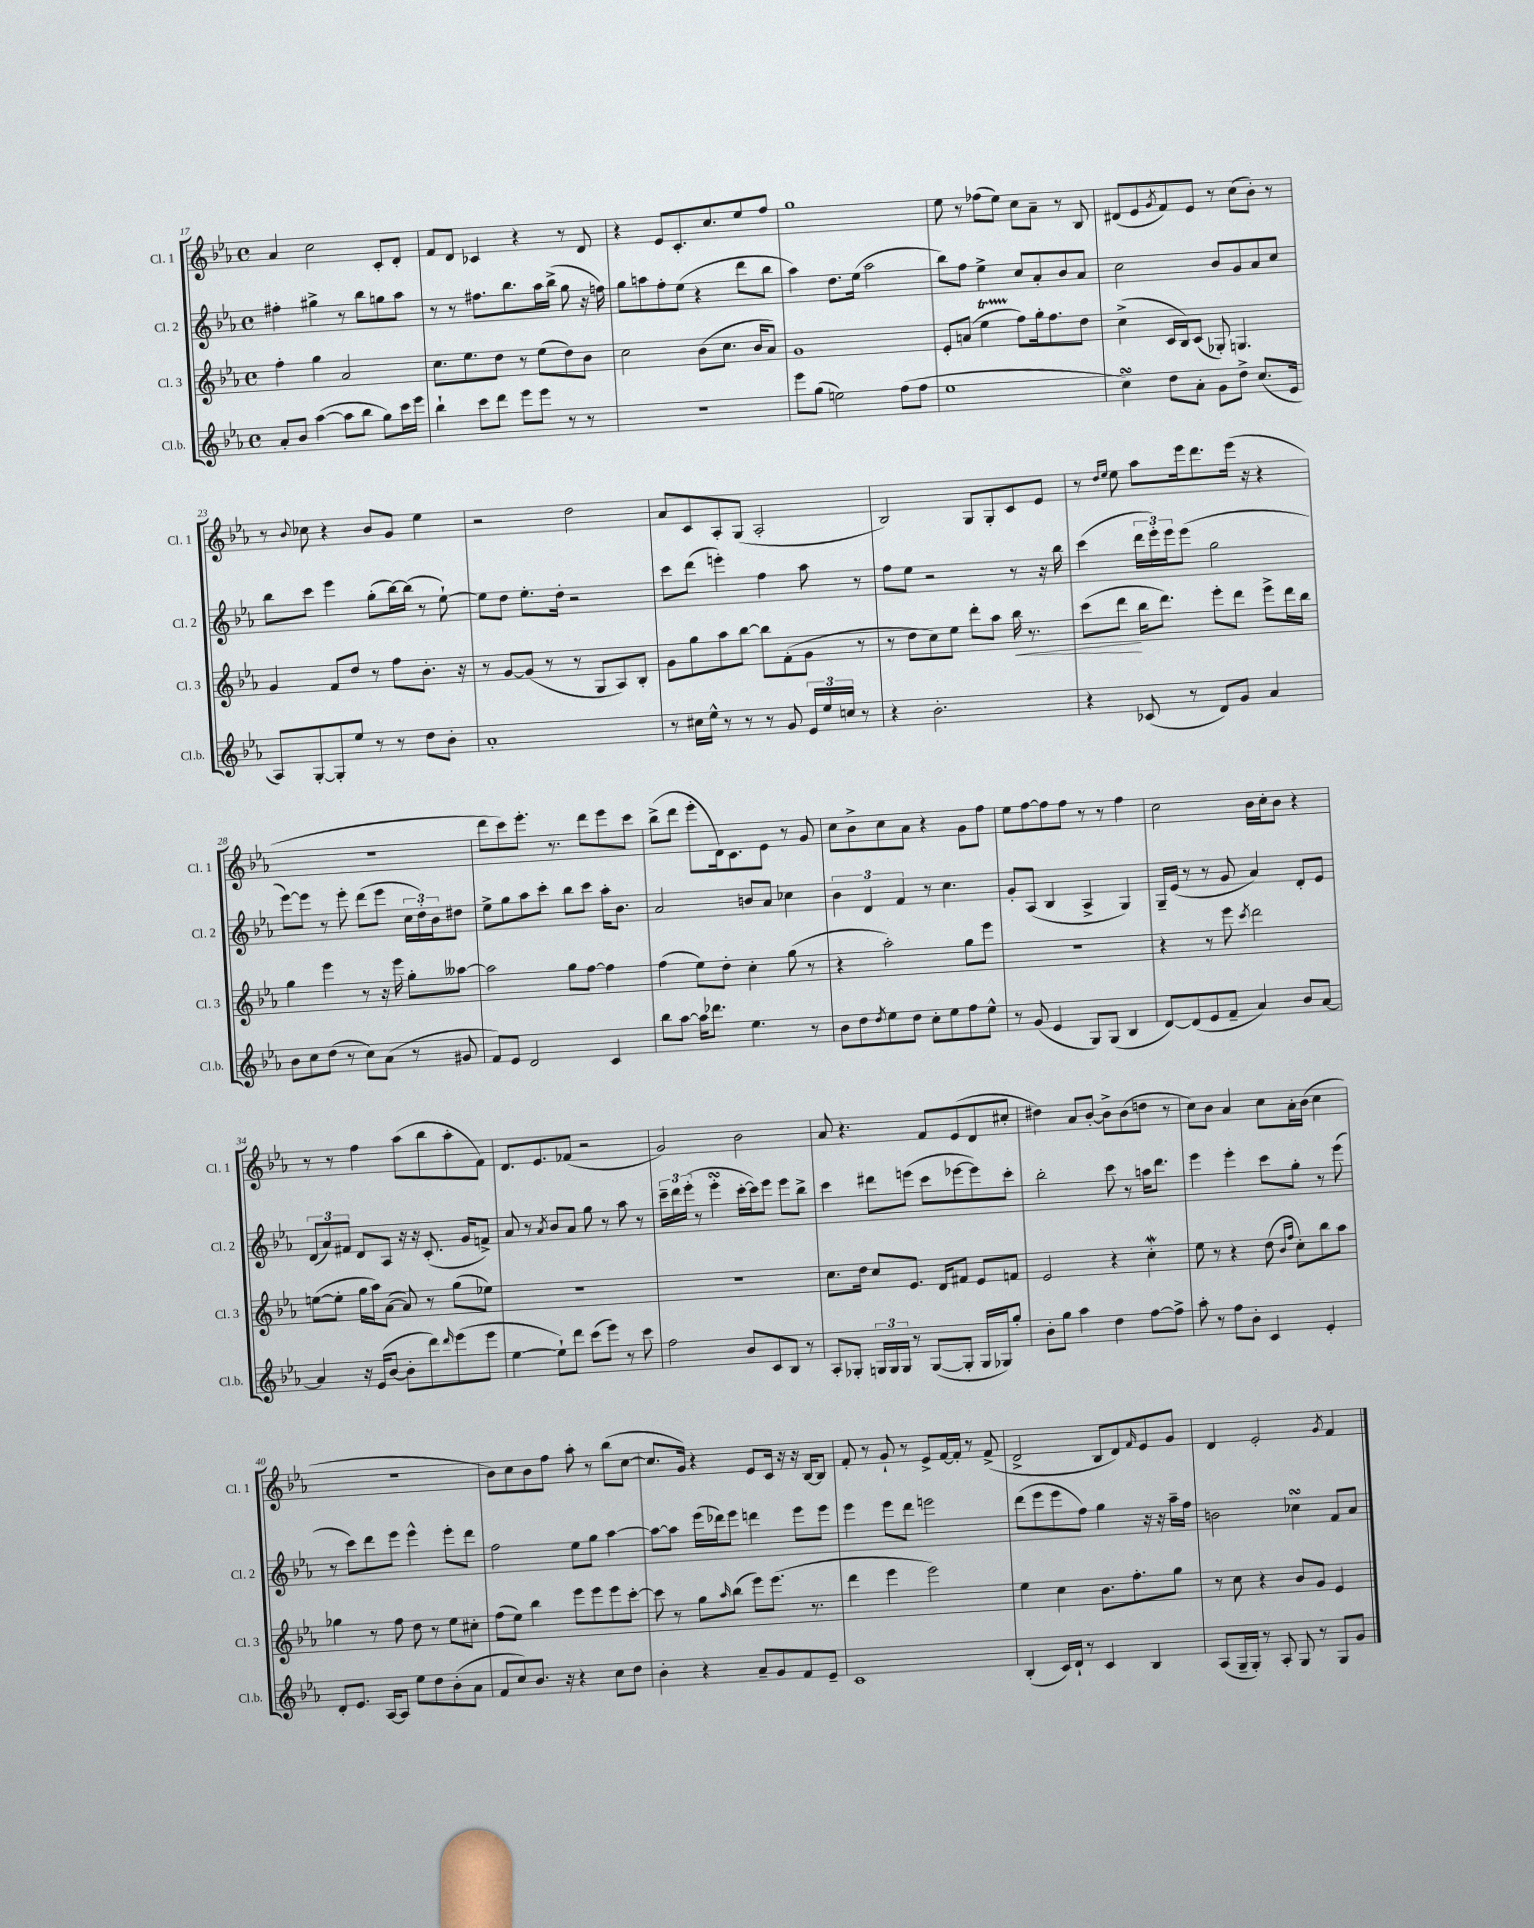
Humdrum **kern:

**kern	**kern	**kern	**kern
*staff4	*staff3	*staff2	*staff1
*clefG2	*clefG2	*clefG2	*clefG2
*k[b-e-a-]	*k[b-e-a-]	*k[b-e-a-]	*k[b-e-a-]
*M4/4	*M4/4	*M4/4	*M4/4
*met(c)	*met(c)	*met(c)	*met(c)
8a-'	4ff'	4ff#'	4a-
8b-	.	.	.
([4aa-	4gg	4gg#^	2cc
8aa-]	2a-	8r	.
8bb-	.	8bb-	.
8gg)	.	8gg	8c'
16ccc	.	8aa-	8d'
16eee-	.	.	.
=	=	=	=
4bb-`	8.cc	8r	8f
.	.	8r	8d
.	8.ee-	.	.
8ccc	.	8.ff#	4c-
8ddd	8dd	.	.
.	.	8.bb-	.
8eee-	8r	.	4r
8eee-	(8ee-	16aa-	.
.	.	(16bb-^	.
8r	8dd)	8gg	8r
8r	8b-	16r	8d
.	.	16ff)	.
=	=	=	=
1r	2cc	8gg	4r
.	.	8aa	.
.	.	8ff'	8e-
.	.	(8ee-	8.c'
.	(8b-	4r	.
.	.	.	8.cc
.	8.cc	.	.
.	.	8ddd	8ee-
.	16b-	.	.
.	8a-)	8bb-	8ff
=	=	=	=
8eee-	1g	4aa-)	1gg
(8gg	.	.	.
2ee)	.	8.dd	.
.	.	(16ee-	.
.	.	2aa-	.
(8ff	.	.	.
8ff	.	.	.
=	=	=	=
1ee-	8e-'	8bb-)	8ee-
.	(8a	8ff	8r
.	4ee-	4ee-^	(8ff-
.	.	.	8ee-)
.	8ff)	8cc	8cc
.	16gg'	8a-'	8a-~
.	8.ff	.	.
.	.	8b-	8r
.	8dd	8a-	8B-
=	=	=	=
4cc)	(4cc^	2cc	(8d#
.	.	.	8e-
.	.	.	8qg
8dd	16c	.	8f)
.	16B-)	.	.
8a-'	(8c	.	8e-
8g	8G-')	8b-	8r
8dd^	4.G	8g	(8cc
(8.cc	.	8a-	8b-')
.	.	8cc	8r
16e-	.	.	.
=	=	=	=
8A-)	4g	8bb-	8r
.	.	.	8qqb-
[8G'	.	8ccc	8cc-
8G']	8f	4eee-	4r
8ee-	8dd	.	.
8r	8r	(8gg'	8b-
8r	8ff	[16bb-)	8g
.	.	(16bb-]	.
8dd	8.b-'	8r	4ee-
8b-'	.	[8ee-`)	.
.	16r	.	.
=	=	=	=
1a-'	8r	8ee-]	2r
.	[8g	8dd	.
.	(8g]	8.ee-'	.
.	8r	.	.
.	.	16dd'	.
.	8r	2r	2dd
.	8G	.	.
.	8A-)	.	.
.	8B-'	.	.
=	=	=	=
8r	8g	8ccc	8a-
16cc#	8gg	(8ddd	8c
16ee-^^	.	.	.
8r	8aa-	4eee')	8A-'
8r	[8bb-	.	(8G
8r	8bb-]	4ff	2A-'
8g	(8f'	.	.
24e-	8g	8aa-	.
24ee-	.	.	.
24cc	.	.	.
8r	8r	8r	.
=	=	=	=
4r	8r	8ff	2B-)
.	8dd	8ee-	.
2.b-'	8cc)	2r	.
.	8ee-	.	.
.	8ddd'	.	8G
.	8aa-	.	8G'
.	16bb-	8r	8c
.	8.r	.	.
.	.	16r	8e-
.	.	16bb-	.
=	=	=	=
4r	(8ccc	(4ccc	8r
.	.	.	16qqdd
.	.	.	16qqee-
.	8ddd	.	8ee-
(8c-	16bb-	24ddd	8aa-
.	.	24eee-')	.
.	8.ddd)	.	.
.	.	24eee-	.
8r	.	(8eee-	16eee-
.	.	.	8.ddd
8d)	8eee-'	2gg	.
8g	8ddd	.	(16eee-
.	.	.	16r
4a-	8eee-^	.	4r
.	16ddd	.	.
.	16bb-	.	.
=	=	=	=
8b-	4gg	[8eee-)	1r
8cc	.	8eee-]	.
(8dd	4eee-	8r	.
8r	.	8eee-'	.
8cc)	8r	(8ddd	.
(8a-	16r	8eee-	.
.	16eee-	.	.
8r	8gg'	24cc	.
.	.	24dd')	.
.	.	24b-	.
8g#	[8aa--	8dd#	.
=	=	=	=
8f)	2aa--]	8ee-^	8ddd
8e-	.	8gg	8ccc)
2d	.	8aa-	8.eee-'
.	.	8ccc'	.
.	.	.	8.r
.	8gg	8bb-	.
.	[8ff	8ccc	8ddd
4c	4ff]	16aa-'	8eee-
.	.	8.b-	.
.	.	.	8ccc
=	=	=	=
8bb-	(4ff	2a-	(8bb-^
[8aa-	.	.	8ddd
16aa-]	8ee-)	.	8eee-'
8.ddd-	.	.	.
.	8dd'	.	16d)
.	.	.	8.c
4.ee-	4cc'	8b	.
.	.	8a-	8e-
.	(8gg	4cc-	8r
8r	8r	.	8g
=	=	=	=
8b-	4r	6b-	8cc
8dd	.	.	8b-^
.	.	6d	.
8qdd	.	.	.
8ee-	2aa-')	.	8cc
.	.	6f	.
8dd	.	.	8a-
8cc'	.	8r	4r
8ee-	.	4.cc	.
8ff	8gg	.	8g
8ee-^^	8eee-	.	8ff
=	=	=	=
8r	1r	8g'	8ee-
(8g	.	(8A-	[8ff
4e-	.	4B-	8ff]
.	.	.	8ff
8G)	.	4A-^	8r
(8G	.	.	8r
4B-	.	4G)	4ff
=	=	=	=
[8d)	4r	16G~	2cc
.	.	(16e-	.
(8d]	.	8r	.
8e-	8r	8r	.
8f~	8eee-	8g	.
.	8qccc	.	.
4a-)	2ddd	4a-)	16b-
.	.	.	16cc'
.	.	.	8b-
8b-	.	8d'	4r
[8a-	.	8e-	.
=	=	=	=
4a-]	([8ee	(12d	8r
.	.	12a-)	.
.	8ee']	.	8r
.	.	12f#	.
16r	16gg	8d	4ff
(16e-	16aa-)	.	.
[8b-	([8a-	8A-	.
8b-']	8a-])	16r	(8aa-
.	.	16r	.
8ddd)	8r	(8.c'	8bb-
16qqddd	.	.	.
(8eee-	(8gg	.	8aa-'
.	.	16g	.
8eee-	8ee-)	8f^)	8f)
=	=	=	=
[4ee-	1r	8a-	8.d
.	.	8r	.
.	.	.	8.e-
.	.	8qa-	.
8ee-`])	.	8b-	.
8ddd	.	8a-	(8f-
(8ccc	.	8gg	2r
8eee-)	.	8r	.
8r	.	8aa-	.
8ccc	.	8r	.
=	=	=	=
2ff	1r	24ccc~	2g)
.	.	24ddd	.
.	.	(24eee-'	.
.	.	8r	.
.	.	4eee-'	.
8b-	.	[16ccc'	2b-
.	.	16ccc])	.
8c	.	8eee-	.
8B-	.	8eee-	.
8r	.	8bb-^	.
=	=	=	=
8A-'	8.cc	4ccc	8a-
8G-'	.	.	4.r
.	16dd	.	.
24G	8cc	8ddd#	.
24G	.	.	.
24G	.	.	.
8r	8.e-	(8eee	.
([8G	.	8ccc	8f
.	16d	.	.
8G']	8f#	[8eee-	(8e-
16G	8e-	8eee-])	8d
16G-)	.	.	.
8gg'	8f	8ccc'	8cc#'
=	=	=	=
8b-'	2e-	2bb-'	4dd#)
8gg	.	.	.
4aa-	.	.	8a-
.	.	.	[8b-'
4dd	4r	8ccc	8b-^]
.	.	8r	(8b-
[8ff	4cc'	16aa	8dd
.	.	8.ddd	.
8ff^]	.	.	8r
=	=	=	=
8aa-'	8ee-	4eee-	8cc)
8r	8r	.	8b-
8ff	4r	4eee-'	4a-
8b-'	.	.	.
4c	(8dd	8ccc	8cc
.	16qqb-	.	.
.	16qqff	.	.
.	8cc')	8gg'	16a-'
.	.	.	(16b-
4e-'	8bb-	8r	4cc
.	8aa-	(8eee-	.
=	=	=	=
8d'	4gg-	8r	1r
8.e-	.	8ccc)	.
.	8r	8ddd	.
[16A-	.	.	.
8A-]	8ff	8eee-	.
8ee-	8dd	4eee-^^	.
8dd	8r	.	.
(8b-'	8ee-	8eee-'	.
8a-	8cc#'	8ddd	.
=	=	=	=
8f	(8ff	2ff	8b-)
8cc)	8ee-)	.	8cc
8.b-	4bb-	.	8b-
.	.	.	8ff
16r	.	.	.
4r	8eee-	8ee-	8aa-'
.	8eee-	8gg	8r
8cc	8eee-	[4aa-	(8bb-
8dd	[8ccc'	.	[8cc
=	=	=	=
4b-'	8ccc]	8aa-_	8.cc]
.	8r	8aa-]	.
.	.	.	16g)
4r	8gg	(16eee-	4r
.	.	16ddd-)	.
.	16qqaa-	.	.
.	(8bb-	8eee-	.
8a-~	8eee-)	4ddd	8e-
8g	(8.eee-	.	16c
.	.	.	16r
8f	.	8eee-	16r
.	8.r	.	[16B-
8e-~	.	8eee-	8B-]
=	=	=	=
1c	4ddd	4eee-	8f'
.	.	.	8r
.	4eee-	8eee-	8g`
.	.	8ddd	8r
.	2eee-)	2eee	8e-^
.	.	.	[16f
.	.	.	16f']
.	.	.	8r
.	.	.	(8f^
=	=	=	=
(4B-'	4ee-	(8ddd	2d^
.	.	8eee-	.
16c)	4cc	8eee-	.
16d`	.	.	.
8r	.	8ff)	.
4c	8.b-	4gg	8B-
.	.	.	8d)
.	8.ff'	.	.
.	.	.	16qqf
4B-	.	16r	8e-
.	.	16r	.
.	8gg	16aa-~	8g
.	.	16ff	.
=	=	=	=
(8A-	8r	2b	4d
16G~	8cc	.	.
16G')	.	.	.
8r	4r	.	2e-'
8A-'	.	.	.
8G	8b-	4cc-	.
8r	8g	.	.
.	.	.	8qg
8G	4e-	8f	4f
8g	.	8a-	.
==	==	==	==
*-	*-	*-	*-
